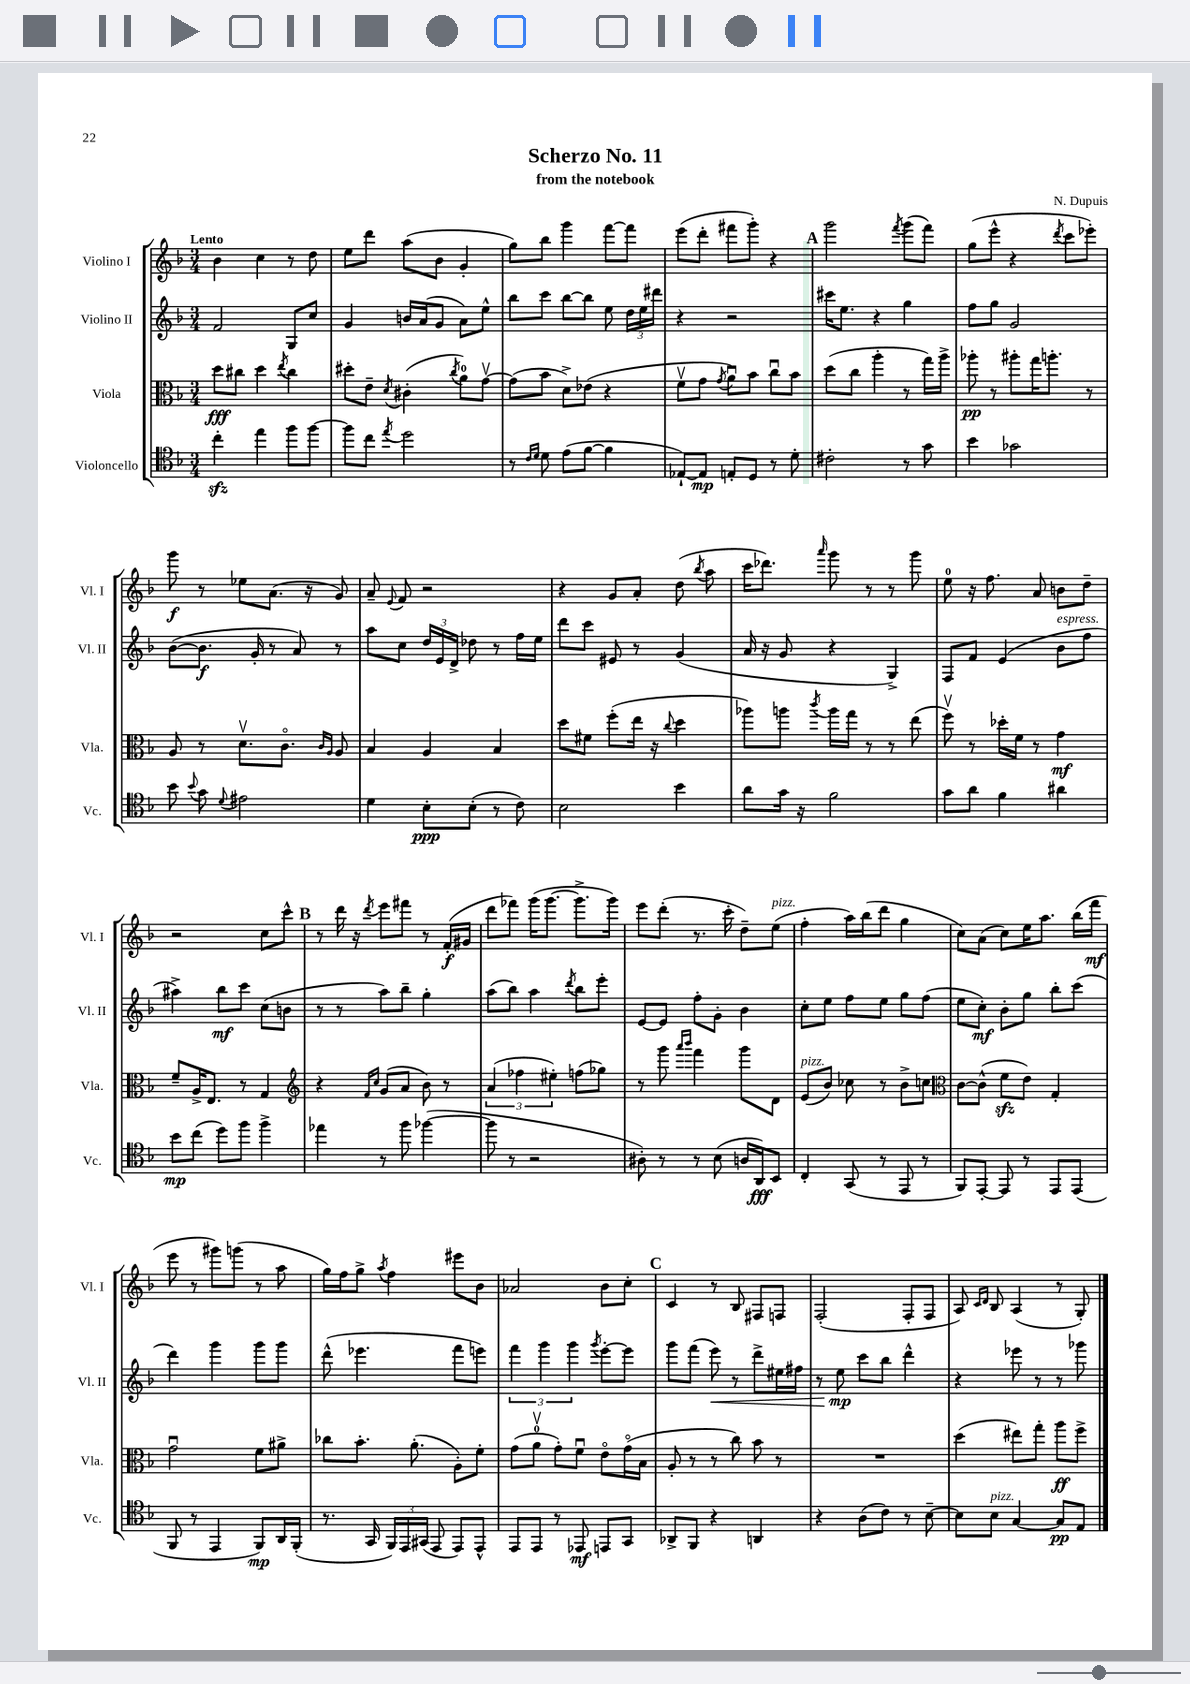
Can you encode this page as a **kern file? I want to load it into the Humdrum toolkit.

**kern	**dynam	**kern	**dynam	**kern	**dynam	**kern	**dynam
*part4	*part4	*part3	*part3	*part2	*part2	*part1	*part1
*staff4	*staff4	*staff3	*staff3	*staff2	*staff2	*staff1	*staff1
*I"Violoncello	*	*I"Viola	*	*I"Violino II	*	*I"Violino I	*
*I'Vc.	*	*I'Vla.	*	*I'Vl. II	*	*I'Vl. I	*
*clefC4	*	*clefC3	*	*clefG2	*	*clefG2	*
*k[b-]	*	*k[b-]	*	*k[b-]	*	*k[b-]	*
*M3/4	*	*M3/4	*	*M3/4	*	*M3/4	*
=1	=1	=1	=1	=1	=1	=1	=1
!	!	!	!	!	!	!LO:TX:a:B:t=Lento	!
4cczz'\	.	8dd\L	fff	2f/	.	4b-\	.
.	.	8cc#X\J	.	.	.	.	.
4ee\	.	4dd\	.	.	.	4cc\	.
.	.	8qee/	.	.	.	.	.
8ff\L	.	4cc#\	.	8G/L	.	8r	.
[8ff\J	.	.	.	8cc/J	.	8dd\	.
=2	=2	=2	=2	=2	=2	=2	=2
8ff\L]	.	8dd#X'\L	.	4g/	.	8ee\L	.
8cc\J	.	8e~\J	.	.	.	8ddd\J	.
8qee/	.	8qd/	.	.	.	.	.
2dd\	.	(4c#X'\	.	16bn/LL	.	(8aa\L	.
.	.	.	.	(16a/J	.	.	.
.	.	.	.	8g/J	.	8b-\J	.
.	.	8qcc/	.	.	.	.	.
.	.	8a\L)	.	8a\L)	.	4g'/	.
.	.	[8gv\J	.	8ee^^\J	.	.	.
=3	=3	=3	=3	=3	=3	=3	=3
8r	.	(8g\L]	.	8bb-\L	.	8gg\L)	.
16qqc/LL	.	.	.	.	.	.	.
16qqd/JJ	.	.	.	.	.	.	.
8d\	.	8b-\J	.	8ccc\J	.	8bb-\J	.
(8e\L	.	8d^\L)	.	[8bb-\L	.	4ggg\	.
[8f\J	.	(8e-X\J	.	8bb-\J]	.	.	.
4f\]	.	4r	.	8ee\	.	[8fff\L	.
.	.	.	.	24dd\LL	.	8fff\J]	.
.	.	.	.	24ee\	.	.	.
.	.	.	.	24ddd#X\JJ	.	.	.
=4	=4	=4	=4	=4	=4	=4	=4
[8E-X`/L)	.	8fv\L	.	4r	.	(8eee\L	.
8E-/J]	mp	8g\J	.	.	.	8ddd'\J	.
.	.	8qg/	.	.	.	.	.
8En'/L	.	8au\L)	.	2r	.	8fff#X\L	.
8D/J	.	8b-\J	.	.	.	8ggg'\J)	.
8r	.	8ccu\L	.	.	.	4r	.
8d'\	.	8b-\J	.	.	.	.	.
!!LO:REH:place=s1:t=A
=5	=5	=5	=5	=5	=5	=5	=5
2c#X'\	.	(8dd\L	.	16ccc#X\KL	.	2ggg\	.
.	.	.	.	8.ee\J	.	.	.
.	.	8cc\J	.	.	.	.	.
.	.	4aa'\	.	4r	.	.	.
.	.	.	.	.	.	8qfff/	.
8r	.	8r	.	4gg\	.	(8ggg\L	.
8g\	.	16gg\LL)	.	.	.	8fff\J)	.
.	.	16aa^\JJ	.	.	.	.	.
=6	=6	=6	=6	=6	=6	=6	=6
4b-\	.	8aa-X'\	pp	8ff\L	.	(8gg\L	.
.	.	8r	.	8gg\J	.	8eee^^\J	.
2g-X\	.	8aa#X'\L	.	2g/	.	4r	.
.	.	16gg\K	.	.	.	.	.
.	.	8.aan'\J	.	.	.	.	.
.	.	.	.	.	.	8qddd/	.
.	.	.	.	.	.	8ccc\L	.
.	.	8r	.	.	.	8eee-X'\J)	.
!!LO:LB:g=z
=7	=7	=7	=7	=7	=7	=7	=7
8b-\	.	8A/	.	([8b-\L	.	8ggg\	f
8qqb-/	.	.	.	.	.	.	.
8g\	.	8r	.	8.b-\J]	f	8r	.
8qqd/	.	.	.	.	.	.	.
2e#X\	.	8.dv\L	.	.	.	8ee-X\L	.
.	.	.	.	16g'/	.	.	.
.	.	.	.	8r	.	(8.a\J	.
.	.	8.c\J	.	.	.	.	.
.	.	.	.	8a/)	.	.	.
.	.	.	.	.	.	16r	.
.	.	16qqc/LL	.	.	.	.	.
.	.	16qqA/JJ	.	.	.	.	.
.	.	8A/	.	8r	.	8g/)	.
=8	=8	=8	=8	=8	=8	=8	=8
4d\	.	4B-/	.	8aa\L	.	8a~/	.
.	.	.	.	.	.	8qqe/	.
.	.	.	.	8cc\J	.	8f/	.
8B-'\L	ppp	4A/	.	24dd/LL	.	2r	.
.	.	.	.	24e/	.	.	.
.	.	.	.	24d^/JJ	.	.	.
(8B-'\J	.	.	.	8dd-X\	.	.	.
8r	.	4B-/	.	8r	.	.	.
8c\)	.	.	.	16ff\LL	.	.	.
.	.	.	.	16ee\JJ	.	.	.
=9	=9	=9	=9	=9	=9	=9	=9
2B-\	.	8dd\L	.	8ddd\L	.	4r	.
.	.	8f#X\J	.	8ccc\J	.	.	.
.	.	(8ff'\L	.	8e#X/	.	8g/L	.
.	.	16ee\Jk	.	8r	.	8a'/J	.
.	.	16r	.	.	.	.	.
.	.	8qqcc/	.	.	.	.	.
4b-\	.	4dd\	.	(4g/	.	(8dd\	.
.	.	.	.	.	.	8qbb-/	.
.	.	.	.	.	.	8aa\	.
=10	=10	=10	=10	=10	=10	=10	=10
8a\L	.	8aa-X\L)	.	16a/	.	16ccc\KL	.
.	.	.	.	16r	.	8.ddd-X\J)	.
16g\Jk	.	8aan\J	.	8g/	.	.	.
16r	.	.	.	.	.	.	.
.	.	8qccc/	.	.	.	16qqaaa/	.
2f\	.	16aa\LL	.	4r	.	8ggg\	.
.	.	16gg\JJ	.	.	.	.	.
.	.	8r	.	.	.	8r	.
.	.	8r	.	4G^/)	.	8r	.
.	.	(8ee\	.	.	.	8ggg\	.
=11	=11	=11	=11	=11	=11	=11	=11
8g\L	.	8ffv\)	.	8F/L	.	8ee\	.
8a\J	.	8r	.	8f/J	.	16r	.
.	.	.	.	.	.	8.ff\	.
4f\	.	16dd-X'\LL	.	(4e/	.	.	.
.	.	16f\JJ	.	.	.	.	.
.	.	8r	.	.	.	8a/	.
!	!	!	!	!LO:TX:a:i:t=espress.	!	!	!
4a#X\	.	4g\	mf	8b-\L	.	8bn\L	.
.	.	.	.	8ff\J	.	8dd~\J	.
!!LO:LB:g=z
=12	=12	=12	=12	=12	=12	=12	=12
8b-\L	mp	8f~/L	.	4aa#X^\)	.	2r	.
(8cc\J	.	16A^/K	.	.	.	.	.
.	.	8.E/J	.	.	.	.	.
8dd\L)	.	.	.	8bb-\L	mf	.	.
8ff\J	.	8r	.	8ccc\J	.	.	.
4ff^\	.	4G/	.	(8cc\L	.	8cc\L	.
.	.	.	.	8bn\J	.	8ccc^^\J	.
!!LO:REH:place=s1:t=B
=13	=13	=13	=13	=13	=13	=13	=13
*	*	*clefG2	*	*	*	*	*
4ee-X\	.	4r	.	8r	.	8r	.
.	.	.	.	8r	.	16ddd\	.
.	.	.	.	.	.	16r	.
.	.	16qqf/LL	.	.	.	.	.
.	.	16qqcc/JJ	.	.	.	8qddd/	.
8r	.	(8g/L	.	8aa\L)	.	8eee\L	.
8ff\	.	8a/J	.	8bb-~\J	.	8fff#X\J	.
([4ff-X\	.	8b-\)	.	4gg'\	.	8r	.
.	.	8r	.	.	.	(16f'/LL	f
.	.	.	.	.	.	16g#X/JJ	.
=14	=14	=14	=14	=14	=14	=14	=14
8ff-\]	.	(6a/	.	(8aa\L	.	8ddd\L	.
8r	.	.	.	8bb-\J)	.	8fff-X\J)	.
.	.	6ff-X\	.	.	.	.	.
2r	.	.	.	4aa\	.	(16ggg\KL	.
.	.	.	.	.	.	[8.ggg\J	.
.	.	6ee#X'\)	.	.	.	.	.
.	.	.	.	8qddd/	.	.	.
.	.	(8ffn\L	.	8bb-\L	.	8.ggg^\L]	.
.	.	8gg-X\J)	.	8eee'\J	.	.	.
.	.	.	.	.	.	16ggg\Jk)	.
=15	=15	=15	=15	=15	=15	=15	=15
8A#X'\)	.	8r	.	[8e/L	.	8eee\L	.
8r	.	8ggg\	.	8e/J]	.	(8ddd'\J	.
.	.	16qqaaa/LL	.	.	.	.	.
.	.	16qqbbb-/JJ	.	.	.	.	.
8r	.	4fff\	.	8ff'\L	.	8.r	.
(8B-\	.	.	.	8g'\J	.	.	.
.	.	.	.	.	.	16ccc'\	.
16An/LL	.	8ggg\L	.	4b-\	.	8dd~\L)	.
16AA/J)	fff	.	.	.	.	.	.
!	!	!	!	!	!	!LO:TX:a:i:t=pizz.	!
8BB-/J	.	8d\J	.	.	.	(8ee\J	.
=16	=16	=16	=16	=16	=16	=16	=16
!	!	!LO:TX:a:i:t=pizz.	!	!	!	!	!
4C'/	.	(8e/L	.	8cc'\L	.	4ff'\	.
.	.	8b-/J)	.	8ee\J	.	.	.
(8GG/	.	8cc-X\	.	8ff\L	.	16aa\LL)	.
.	.	.	.	.	.	(16bb-\J	.
8r	.	8r	.	8ee\J	.	8ddd\J	.
8EE/	.	8b-^\L	.	8gg\L	.	4gg\	.
8r	.	8ccn\J	.	(8ff\J	.	.	.
=17	=17	=17	=17	=17	=17	=17	=17
*	*	*clefC3	*	*	*	*	*
8FF/L)	.	[8c\L	.	8ee\L	.	8cc\L)	.
[8EE'/J	.	(8c^^\J]	.	8cc'\J)	mf	(8a\J	.
8EE/]	.	8fzz\L	.	8b-'\L	.	8cc\L)	.
8r	.	8e\J)	.	8gg\J	.	16ee\K	.
.	.	.	.	.	.	8.aa\J	.
8EE/L	.	4G'/	.	8bb-'\L	.	.	.
(8EE/J	.	.	.	(8ccc\J	.	(16bb-\LL	.
.	.	.	.	.	.	16fff\JJ	mf
!!LO:LB:g=z
=18	=18	=18	=18	=18	=18	=18	=18
8FF/	.	2gu\	.	4ddd\)	.	8eee\	.
8r	.	.	.	.	.	8r	.
4EE/	.	.	.	4ggg\	.	8ggg#X\L)	.
.	.	.	.	.	.	(8gggn\J	.
8FF/L)	mp	8f\L	.	8ggg\L	.	8r	.
16AA/L	.	8a#X^\J	.	8ggg\J	.	8aa\	.
(16FF'/JJ	.	.	.	.	.	.	.
=19	=19	=19	=19	=19	=19	=19	=19
8.r	.	8cc-X\L	.	(8ddd^^\	.	16gg\LL)	.
.	.	.	.	.	.	16ff\J	.
.	.	8.b-'\J	.	4.eee-X\	.	8gg^\J	.
16GG/	.	.	.	.	.	.	.
.	.	.	.	.	.	8qaa/	.
24FF/LL)	.	.	.	.	.	4ff\	.
24EE/	.	.	.	.	.	.	.
.	.	(8.a'\	.	.	.	.	.
(24GG#X/JJ	.	.	.	.	.	.	.
8EE/	.	.	.	.	.	.	.
8EE/L)	.	8A'\L)	.	8fff\L	.	8eee#X\L	.
8EE^^/J	.	8f'\J	.	8eeen\J)	.	8b-\J	.
=20	=20	=20	=20	=20	=20	=20	=20
8EE/L	.	(8g\L	.	6fff\	.	2a-X/	.
8EE/J	.	8av\J	.	.	.	.	.
.	.	.	.	6ggg\	.	.	.
8r	.	8g'\L)	.	.	.	.	.
.	.	.	.	6ggg\	.	.	.
8EE-X/	mf	8fu\J	.	.	.	.	.
.	.	.	.	8qggg/	.	.	.
8EEn/L	.	8e\L	.	[8eee'\L	.	8b-\L	.
8GG/J	.	(16g\L	.	8eee\J]	.	8cc'\J	.
.	.	16B-\JJ	.	.	.	.	.
!!LO:REH:place=s1:t=C
=21	=21	=21	=21	=21	=21	=21	=21
8AA-X^/L	.	8A'/	.	8ggg\L	.	4c/	.
8FF/J	.	8r	.	(8fff\J	.	.	.
!	!	!	!	!	!LO:HP:b	!	!
4r	.	8r	.	8eee\)	<	8r	.
.	.	8cc\)	.	8r	.	8B-/	.
4AAn/	.	8b-\	.	8ddd^\L	.	8F#X/L	.
.	.	8r	.	16ee#X\L	.	8Fn/J	.
.	.	.	.	16ff#X\JJ	.	.	.
=22	=22	=22	=22	=22	=22	=22	=22
4r	.	2.r	.	8r	.	(2F'/	.
.	.	.	.	8ee\	mp	.	.
(8A\L	.	.	.	8ccc\L	[	.	.
8c\J)	.	.	.	8bb-\J	.	.	.
8r	.	.	.	4ddd^^\	.	8F'/L	.
[8B-~\	.	.	.	.	.	8F/J	.
=23	=23	=23	=23	=23	=23	=23	=23
8B-\L]	.	(4dd\	.	4r	.	8A/)	.
.	.	.	.	.	.	16qqc/LL	.
.	.	.	.	.	.	16qqd/JJ	.
!LO:TX:a:i:t=pizz.	!	!	!	!	!	!	!
8B-\J	.	.	.	.	.	8B-/	.
[4G/	.	8ee#X\L)	.	8eee-X\	.	(4A/	.
.	.	8gg'\J	.	8r	.	.	.
8G/L]	pp	8aa\L	ff	8r	.	8r	.
8E/J	.	8ff^\J	.	8ggg-X\	.	8G'/)	.
==	==	==	==	==	==	==	==
*-	*-	*-	*-	*-	*-	*-	*-
